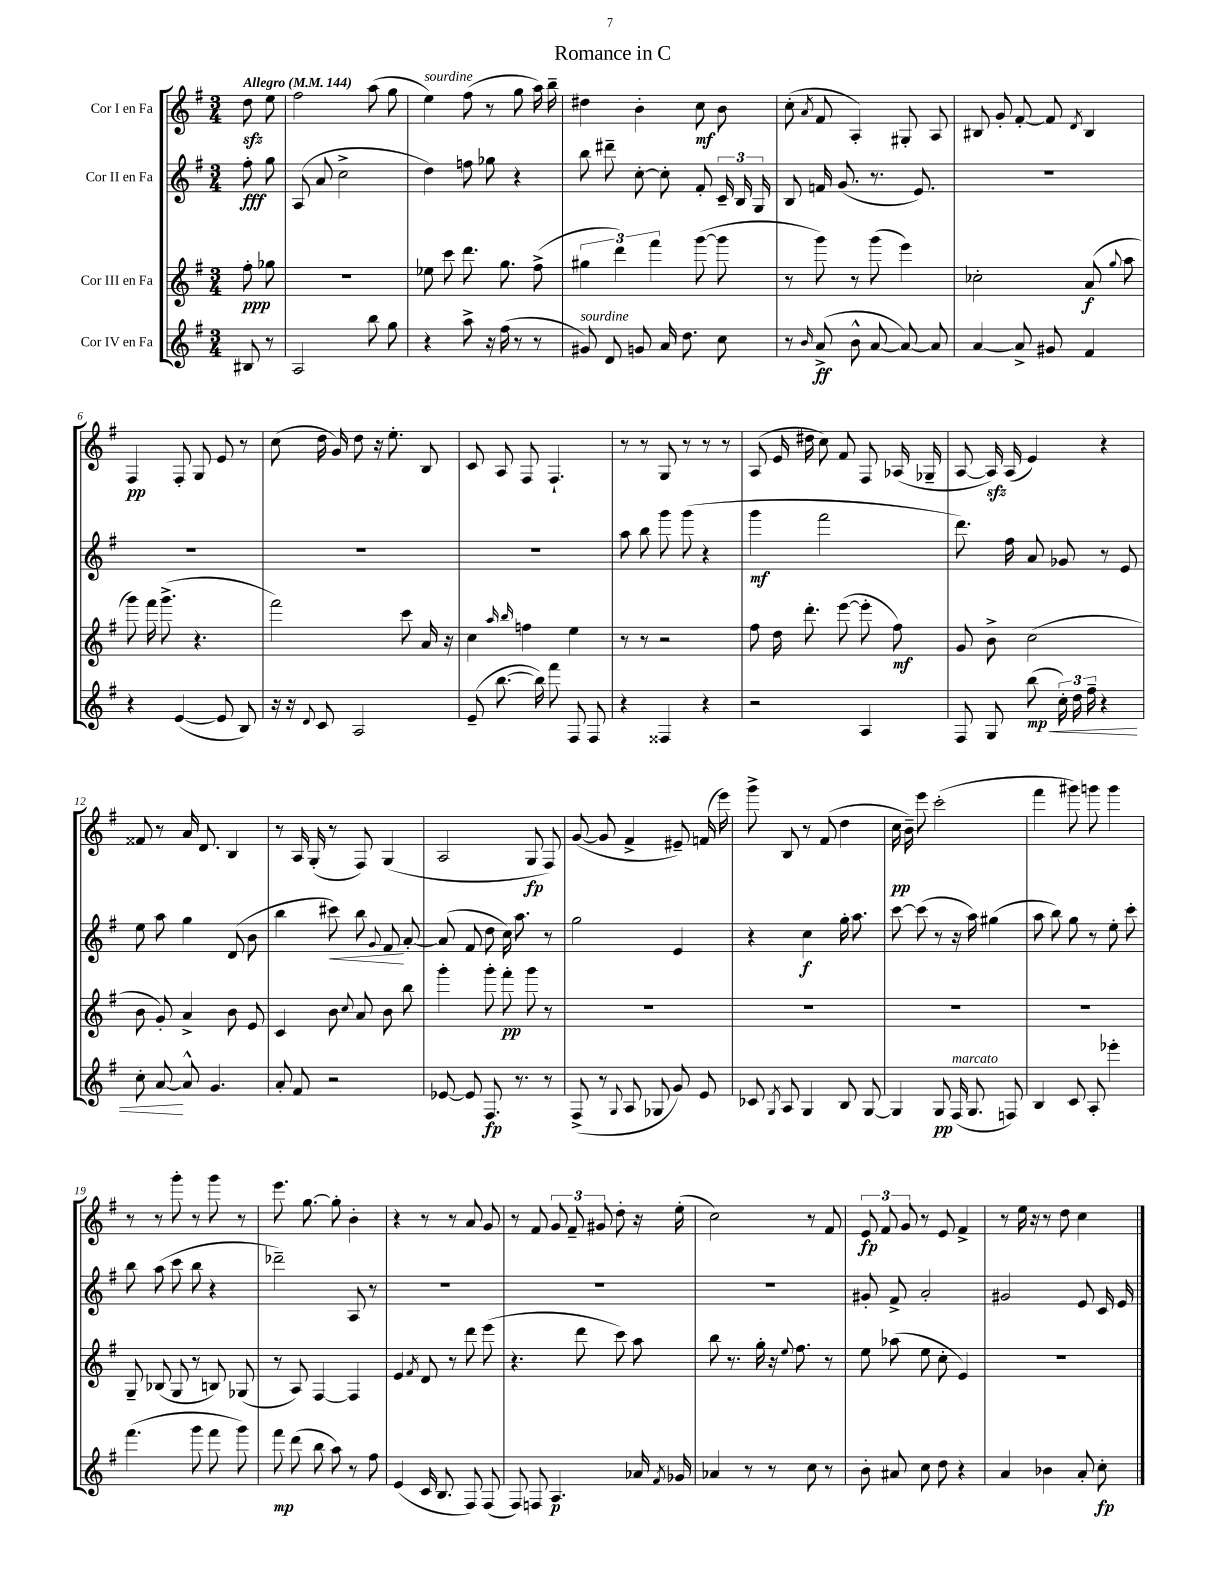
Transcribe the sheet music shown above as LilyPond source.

\header { title = "Romance in C" }
<<
\new StaffGroup <<
\new Staff = "s0" \with { instrumentName = "Cor I en Fa" } {
    \clef treble \key g \major \numericTimeSignature \time 3/4 \partial 4 \tempo "Allegro" 4 = 144
    \autoBeamOff d''8\sfz e''8 |
    fis''2 a''8( g''8 |
    e''4^\markup { \italic "sourdine" }) fis''8( r8 g''8 a''16) b''16-- |
    dis''4 b'4-. c''8\mf b'8 |
    c''8-.( \acciaccatura { a'8 } fis'8 a4-.) gis8-. a8 |
    bis8 g'8-. fis'8~-. fis'8 \acciaccatura { d'8 } bis4 |
    fis4\pp fis8-. g8 e'8 r8 |
    c''8( d''16 g'16) d''8 r16 e''8.-. b8 |
    c'8 a8 fis8 fis4.-! |
    r8 r8 g8 r8 r8 r8 |
    a8( e'16 dis''16 c''8) fis'8 fis8 aes16( ges16-- |
    a8~ a16\sfz) a16( e'4) r4 |
    fisis'8 r8 a'16 d'8. b4 |
    r8 a16 g16-.( r8 fis8) g4( |
    a2 g8\fp fis8) |
    g'8~( g'8 fis'4-> eis'8--) f'16( e'''16) |
    g'''8-> b8 r8 fis'8( d''4 |
    c''16\pp b'16--) e'''8 c'''2-.( |
    fis'''4 gis'''8) g'''8 g'''4 |
    r8 r8 g'''8-. r8 g'''8 r8 |
    e'''8. g''8.~ g''8-. b'4-. |
    r4 r8 r8 a'8 g'8 |
    r8 fis'8 \tuplet 3/2 { g'8 fis'8-- gis'8 } d''8-. r16 e''16-.( |
    c''2) r8 fis'8 |
    \tuplet 3/2 { e'8\fp fis'8 g'8 } r8 e'8 fis'4-> |
    r8 e''16 r16 r8 d''8 c''4 \bar "|." |
}
\new Staff = "s1" \with { instrumentName = "Cor II en Fa" } {
    \clef treble \key g \major \numericTimeSignature \time 3/4 \partial 4
    \autoBeamOff fis''8-.\fff g''8 |
    a8( a'8 c''2-> |
    d''4) f''8 ges''8 r4 |
    b''8 dis'''8-- c''8~-. c''8-. fis'8-. \tuplet 3/2 { c'16-- b16 g16 } |
    b8 f'16 g'8.( r8. e'8.) |
    R2. |
    R2. |
    R2. |
    R2. |
    a''8 b''8 g'''8 g'''8( r4 |
    g'''4\mf fis'''2 |
    d'''8.) fis''16 a'8 ges'8 r8 e'8 |
    e''8 a''8 g''4 d'8( b'8 |
    b''4 cis'''8\<) b''8 \appoggiatura { g'8 } fis'8\! a'8~-. |
    a'8( fis'8 d''8 c''16) a''8. r8 |
    g''2 e'4 |
    r4 c''4\f g''16-. a''8. |
    c'''8~ c'''8( r8 r16 a''16) gis''4( |
    a''8 b''8) g''8 r8 e''8-. c'''8-. |
    b''8 a''8( c'''8 b''8 r4 |
    des'''2--) a8 r8 |
    R2. |
    R2. |
    R2. |
    gis'8-. fis'8-> a'2-. |
    gis'2 e'8 c'16 e'16 \bar "|." |
}
\new Staff = "s2" \with { instrumentName = "Cor III en Fa" } {
    \clef treble \key g \major \numericTimeSignature \time 3/4 \partial 4
    \autoBeamOff fis''8-.\ppp ges''8 |
    R2. |
    ees''8 c'''8 d'''8. g''8. fis''8->( |
    \tuplet 3/2 { gis''4 d'''4) fis'''4 } g'''8~( g'''8 |
    r8 g'''8) r8 g'''8( e'''4) |
    ces''2-. a'8\f( \appoggiatura { g''8 } a''8 |
    g'''8) fis'''16 g'''8.->( r4. |
    fis'''2) c'''8 a'16 r16 |
    c''4 \grace { a''16 b''16 } f''4 e''4 |
    r8 r8 r2 |
    fis''8 d''16 d'''8.-. e'''8~( e'''8-. fis''8\mf) |
    g'8 b'8-> c''2( |
    b'8 g'8-.) a'4-> b'8 e'8 |
    c'4 b'8 \appoggiatura { c''8 } a'8 b'8 b''8 |
    g'''4-. g'''8-. fis'''8-.\pp g'''8 r8 |
    R2. |
    R2. |
    R2. |
    R2. |
    g8-- bes8( g8 r8 b8) ges8( |
    r8 a8) fis4~ fis4 |
    e'4 \acciaccatura { fis'8 } d'8 r8 d'''8 e'''8( |
    r4. d'''8 c'''8) a''8 |
    b''8 r8. g''16-. r16 \appoggiatura { e''8 } fis''8. r8 |
    e''8 aes''8( e''8 c''8-. e'4) |
    R2. \bar "|." |
}
\new Staff = "s3" \with { instrumentName = "Cor IV en Fa" } {
    \clef treble \key g \major \numericTimeSignature \time 3/4 \partial 4
    \autoBeamOff bis8 r8 |
    a2 b''8 g''8 |
    r4 a''8-> r16 fis''16( r8 r8 |
    gis'8^\markup { \italic "sourdine" }) d'8 g'8 a'16 d''8. c''8 |
    r8 \grace { b'16 } a'8->\ff( b'8-^ a'8~ a'8~) a'8 |
    a'4~ a'8-> gis'8 fis'4 |
    r4 e'4~( e'8 b8) |
    r16 r16 \appoggiatura { d'8 } c'8 a2 |
    e'8--( b''8.~ b''16) fis'''8 fis8 fis8 |
    r4 fisis4 r4 |
    r2 a4 |
    fis8 g8 b''8\mp\<( \tuplet 3/2 { c''16-.) d''16 fis''16-- } r4 |
    c''8-. a'8~\! a'8-^ g'4. |
    a'8-. fis'8 r2 |
    ees'8~ ees'8 fis8.\fp r8. r8 |
    fis8->( r8 \appoggiatura { g8 } a8 ges8 g'8) e'8 |
    ces'8 \acciaccatura { g8 } a8 g4 b8 g8~ |
    g4 g8\pp fis16^\markup { \italic "marcato" }( g8. f8) |
    b4 c'8 a8-. ees'''4-. |
    fis'''4.( g'''8 fis'''8 g'''8) |
    fis'''8\mp d'''8( b''8 a''8) r8 fis''8 |
    e'4( c'16 b8. fis8) fis8( |
    fis8) f8 a4.\p aes'16 \acciaccatura { fis'8 } ges'16 |
    aes'4 r8 r8 c''8 r8 |
    b'8-. ais'8 c''8 d''8 r4 |
    a'4 bes'4 a'8-. c''8-.\fp \bar "|." |
}
>>
>>
